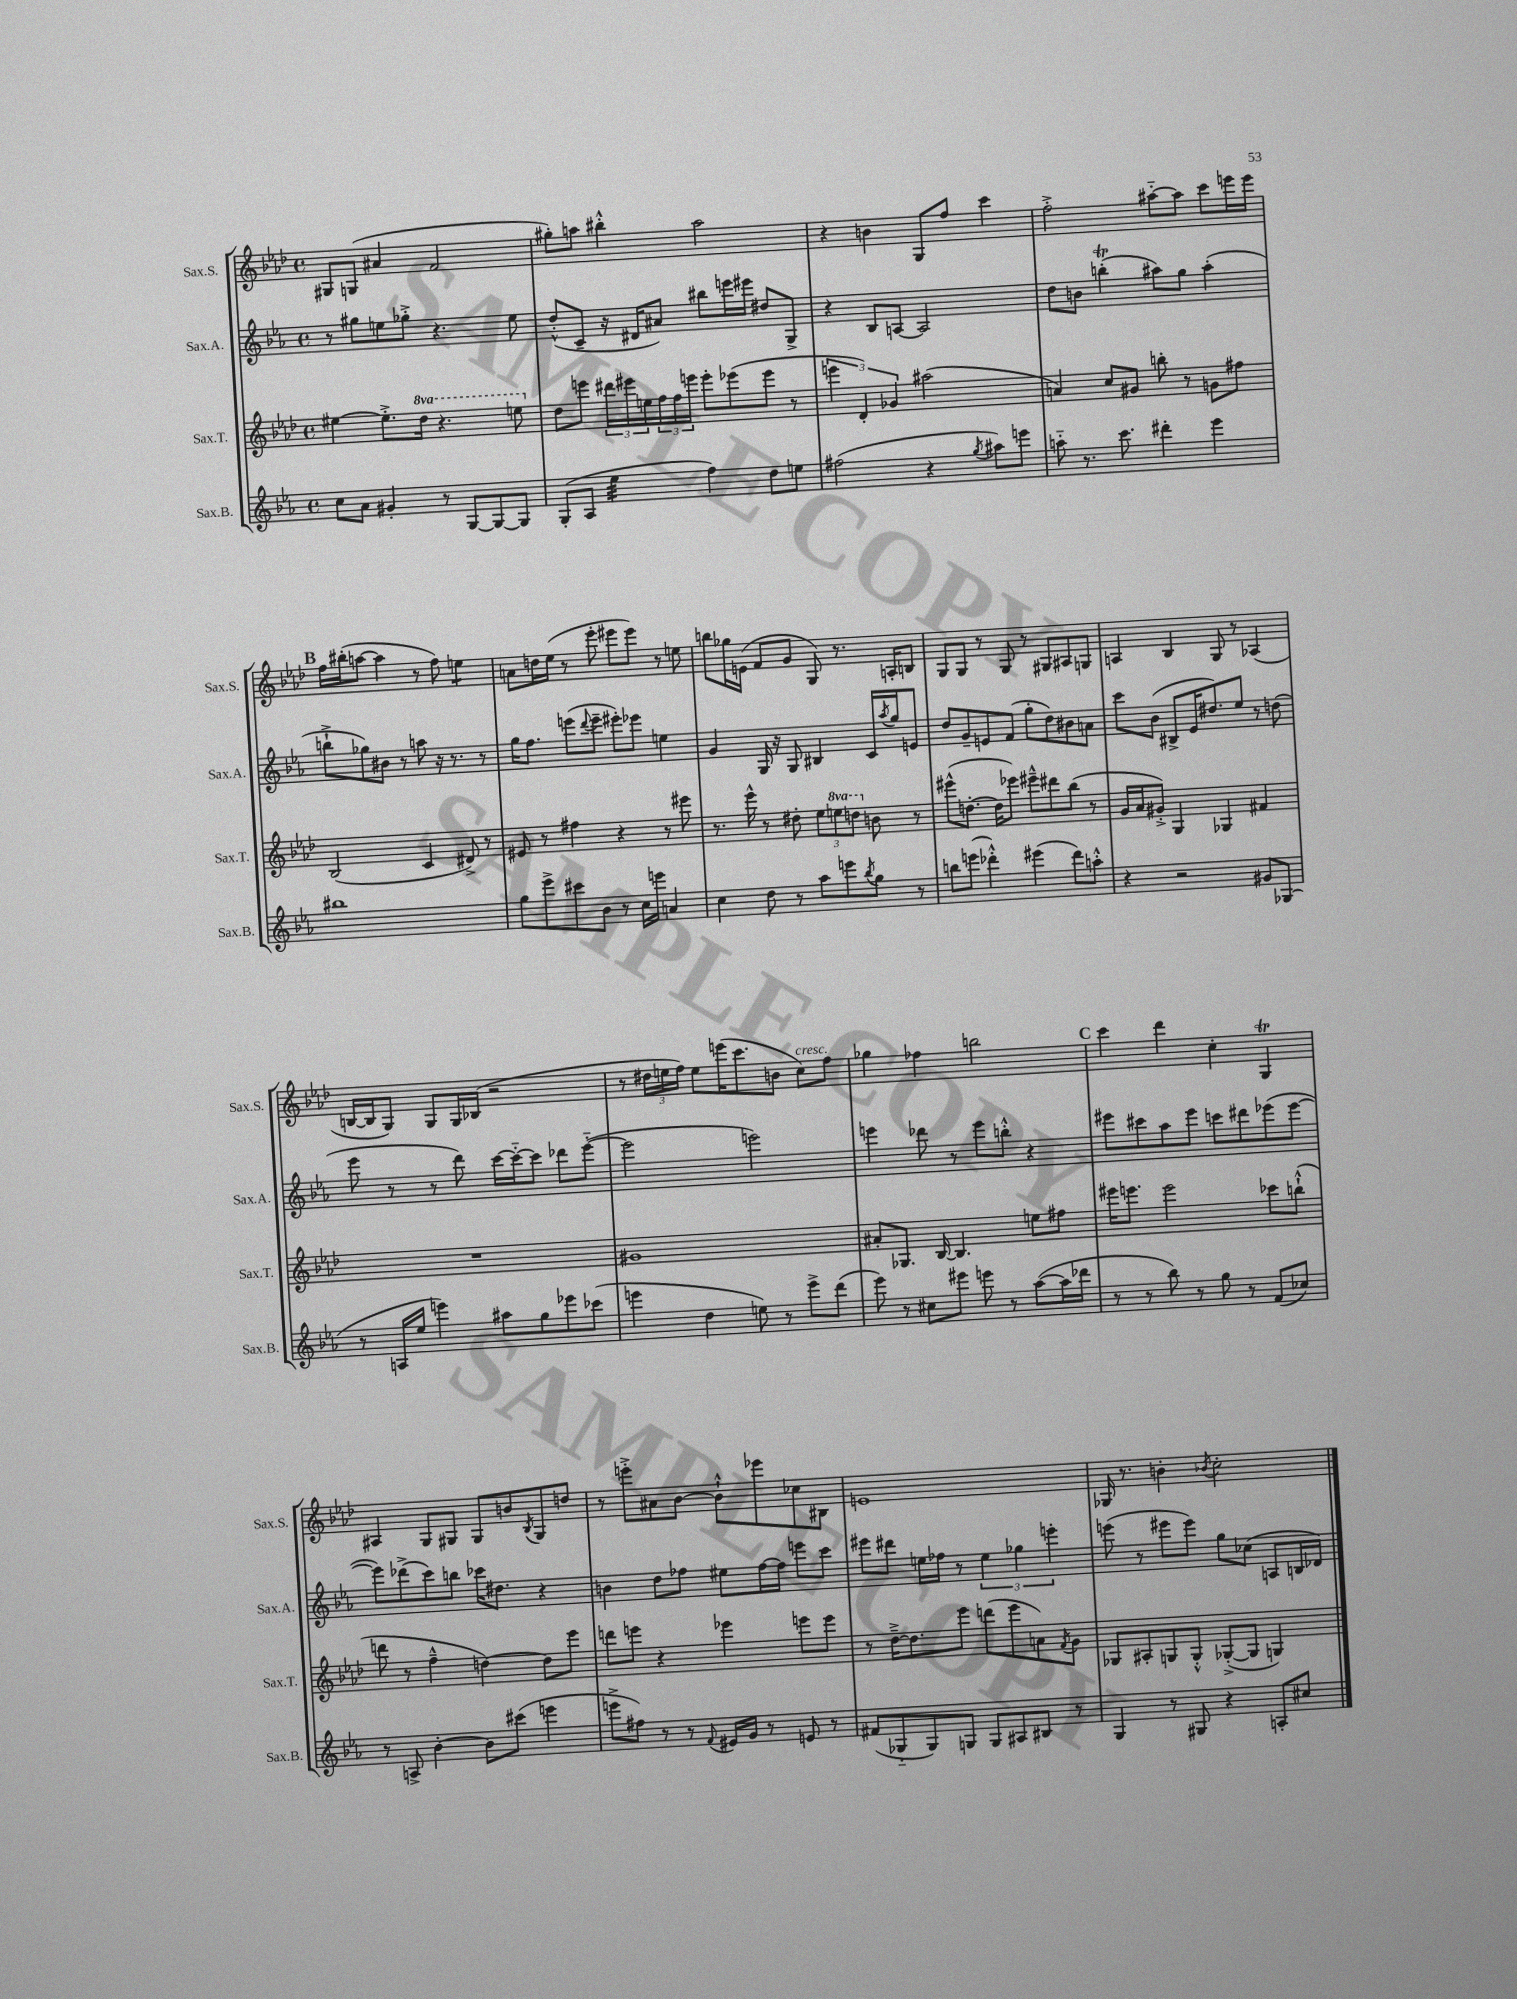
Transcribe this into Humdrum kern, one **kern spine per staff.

**kern	**kern	**kern	**kern
*part4	*part3	*part2	*part1
*staff4	*staff3	*staff2	*staff1
*I"Sax.B.	*I"Sax.T.	*I"Sax.A.	*I"Sax.S.
*I'Sax.B.	*I'Sax.T.	*I'Sax.A.	*I'Sax.S.
*clefG2	*clefG2	*clefG2	*clefG2
*k[b-e-a-]	*k[b-e-a-d-]	*k[b-e-a-]	*k[b-e-a-d-]
*M4/4	*M4/4	*M4/4	*M4/4
*met(c)	*met(c)	*met(c)	*met(c)
=9	=9	=9	=9
8cc\L	[4ee#X\	8r	8G#X/L
8a-\J	.	8gg#X\L	(8Gn/J
4g#X'/	8.ee#'^\L]	8een\	4a#X/
.	.	8gg-X'^\J	.
*	*8va	*	*
.	16ddd-\Jk	.	.
8r	4.r	4.r	2f/
[8G/L	.	.	.
8G/_	.	.	.
8G/J]	8eeen\	8ee\	.
=10	=10	=10	=10
*	*X8va	*	*
(8G'/L	8dd-\L	(8dd'^^/L	8gg#X'\L)
8A-/J	8eeen\J	8c~/J	8aan\J
*tremolo	*	*	*
32ee-\LLL	24ddd#X\LL	16r	4bb#X'^^\
32ee-\	.	.	.
.	24eee#X\	.	.
32ee-\	.	16d#X/KL	.
.	24een\	.	.
32ee-\	.	.	.
32ee-\	24ff\	8a#X/J)	.
32ee-\	.	.	.
.	24ff\	.	.
32ee-\	.	.	.
.	24eeen\JJ	.	.
32ee-\JJJ	.	.	.
*Xtremolo	*	*	*
4ff\)	8eee'\L	8bb#X\L	2aa\
.	(8eee-X\	16eeen\L	.
.	.	16eee#X\JJ	.
8dd\L	8eee-\J	8dd#X/L	.
8een\J	8r	8G^/J	.
=11	=11	=11	=11
(2ff#X\	6eeen\	4r	4r
.	6d-'/)	.	.
.	.	8B-/L	4bn\
.	6g-X/	.	.
.	.	[8An/J	.
4r	(2aa#X\	2A/]	8G/L
.	.	.	8ff/J
8qgg/	.	.	.
8aa#X\L)	.	.	4ccc\
8eeen\J	.	.	.
=12	=12	=12	=12
8aan\	4an/)	8dd\L	2ff'^\
8.r	.	8bn\J	.
.	8cc/L	(4bbnt'\	.
8.ccc\	.	.	.
.	8g#X/J	.	.
4ddd#X'\	8bbn'\	8aa#X\L)	[8aa#X\L
.	8r	8gg\J	8aa#\J]
4eee-\	8gn\L	(4aa#'\	8ccc\L
.	8ff#X\J	.	16eeen\L
.	.	.	16eee\JJ
!!LO:LB:g=z
!!LO:REH:place=s1:t=B
=13	=13	=13	=13
1bb#X	(2B-/	8bbn`^\L	16ff\LL
.	.	.	(16bb#X'\J
.	.	8gg-X\)	[8aan\J
.	.	8b#X\J	4aa\]
.	.	8r	.
.	4c/	8aan\	8r
.	.	16r	8ff\)
.	.	8.r	.
*	*	*	*tremolo
.	8d#X^/)	.	8een\L
.	8r	8r	8een\J
*	*	*	*Xtremolo
=14	=14	=14	=14
8gg\L	8e#X/	16gg\KL	8an\L
.	.	8.ff\J	.
8eee-^\	8r	.	16ddn\L
.	.	.	(16ee-\JJ
8ccc#X\	4ff#X\	(8eeen\L	8r
.	.	8qqddd/	.
8b-\J	.	8eee~\J	8eee-'\
8r	4r	8eee#X'\L)	8eee#X\L
16cc\LL	.	8eee-X\J	8eee#\J)
16eeen\JJ	.	.	.
4an/	8r	4een\	8r
.	8eee#X\	.	8een\
=15	=15	=15	=15
4cc\	8.r	4g/	8bbn\L
.	.	.	16gg-X\L
.	16eee-^^\	.	(16en\JJ
8dd\	8r	16G/	8f/L
.	.	16r	.
8r	8dd#X'\	8G/	8g/J
8aa-\L	12ee-\L	4B#X/	8G/)
*	*8va	*	*
.	12eeen\	.	.
8eeen\	.	.	8.r
.	12dddn\J	.	.
8qbb-/	.	.	.
*	*X8va	*	*
8gg\J	8bn\	16c/LL	.
.	.	8qaa-/	.
.	.	16gg/J	16An'/KL
8r	8r	8en/J	8Bn/J
=16	=16	=16	=16
8bbn\L	(8eee#X^^\L	8dd/L	8G/L
(8eeen\J	[8.ddn'\J	8g~/	8G/J
4ddd-X'^^\)	.	8en/	8r
.	16dd\KL]	.	.
.	8eee-X\J)	(8f/J	8G/
(4eee#X\	8eee#X~^^\L	8gg'\L	8r
.	8ddd#X\	8dd\)	8G#X/L
8ddd-\L)	(8bb-\J	8b#X\	8A#X/
8aan'^^\J	8r	8an\J	8Gn/J
=17	=17	=17	=17
4r	16g/LL	8ccc\L	4An/
.	16a-/J	.	.
.	8g#X'^/J)	(8b-\J	.
2r	4G/	8B#X^/L	4B-/
.	.	16e-/K	.
.	.	8.dd#X/)	.
.	4G-X/	.	8G/
.	.	8ee-/J	8r
8g#X/L	4f#X/	8r	(4A-X/
(8G-X/J	.	(8ddn\	.
!!LO:LB:g=z
=18	=18	=18	=18
8r	1r	8eee-\	[16Bn/LL
.	.	.	16B/J]
16An/LL	.	8r	8G/J)
16ee-/JJ	.	.	.
4eeen\)	.	8r	8G/L
.	.	8ddd\)	16G/L
.	.	.	(16B-X/JJ
8aa#X\L	.	[16ccc\LL	2r
.	.	16ccc\J_	.
8gg\	.	8ccc\J]	.
8eee-X\	.	8ddd-X\L	.
(8ccc-X\J	.	([8eee-\J	.
=19	=19	=19	=19
4eeen\	1g#X	2eee-\]	8r
.	.	.	24dd#X\LL
.	.	.	24een\
.	.	.	24ff\JJ)
4dd\	.	.	8ee\L
.	.	.	(16eeen\K
.	.	.	8.ccc\
8een\)	.	2eeen\)	.
8r	.	.	8bn\J
!	!	!	!LO:TX:a:i:t=cresc.
8eee^\L	.	.	8cc\L)
(8ddd\J	.	.	8ff\J
=20	=20	=20	=20
8eee-\)	8a#X'/L	4eeen\	4gg-X\
8r	8.G-X/J	.	.
8cc#X\L	.	8ddd-X\	4ff-X\
.	[16B-/	.	.
8eee#X\J	4.B-/]	8r	.
8eeen\	.	8eee\L	2bbn\
8r	.	8bbn'^^\J	.
([8aa-\L	8een\L	4r	.
16aa-\L]	8ff#X\J	.	.
16ddd-X\JJ	.	.	.
!!LO:REH:place=s1:t=C
=21	=21	=21	=21
8r	16eee#X\KL	8eee#X\L	4ccc\
.	8.eeen\J	.	.
8r	.	8ccc#X\	.
8bb-\)	2eee\	8aa-\	4ddd-\
8r	.	8eee#\J	.
8gg\	.	8cccn\L	4cc'\
8r	.	8ddd#X\	.
(8f/L	8ccc-X\L	(8eee-X\	4Gt/
8cc-X/J)	(8bbn`^^\J	[8eee-\J	.
!!LO:LB:g=z
=22	=22	=22	=22
8r	8dddn\	8eee-\L])	4A#X/
8An^/	8r	(8ddd-X^\	.
[4b-'\	4ff~^^\	8ccc\)	8G/L
.	.	8bbn\J	8G#X/J
8b-\L]	[4ddn\)	16ccc-X\KL	8G#/L
.	.	8.dd#X\J	.
(8ccc#X\J	.	.	8bn/
.	.	.	8qB-/
4eeen\	8dd\L]	4r	8G#/
.	8eee-\J	.	8ddn/J
=23	=23	=23	=23
8eeen^\L	8dddn\L	4bn\	8r
8ff#X\J)	8eeen\J	.	8eeen'^\L
8r	4r	8dd\L	8a#X\
8r	.	8ff-X\J	[8b-\J
8qqf/	.	.	.
16e#X/LL	4eee-X\	8ee#X\L	8b-`^^\L]
16g/JJ	.	.	.
8r	.	[16ff-\L	8eee-X\
.	.	16ff-\JJ]	.
8en/	8eeen\L	8eeen\L	8cc-X\
8r	8eee\J	8ccc\J	8B#X\J
=24	=24	=24	=24
(8f#X/L	8r	8eee#X\L	1en
8G-X/	[16dd-~^\KL	8ddd#X\J	.
.	8.dd-\]	.	.
8G-/)	.	16een\LL	.
.	.	16ff-X\JJ	.
8Gn/J	8eee-\J	8r	.
8G/L	(8dddn\L	6ee\	.
8A#X/	8eee-\	.	.
.	.	6gg-X\	.
8B#X/J	8an\)	.	.
.	.	6eeen'\	.
.	8qf/	.	.
8r	8g\J	.	.
=25	=25	=25	=25
4G/	8G-X/L	(8eeen\	16G-X/
.	.	.	8.r
.	8A#X'/	8r	.
8r	8Gn/	8eee#X\L	4bn'\
8G#X/	8G'^^/J	8eee#\J)	.
.	.	.	8qb-X/
4r	([8G-X'^/L	8gg\L	2cc'\
.	8G-/J]	(8cc-X\J	.
8An'/L	4Gn/)	8An/L	.
8cc#X/J	.	16Bn/L	.
.	.	16d-X/JJ)	.
==	==	==	==
*-	*-	*-	*-
